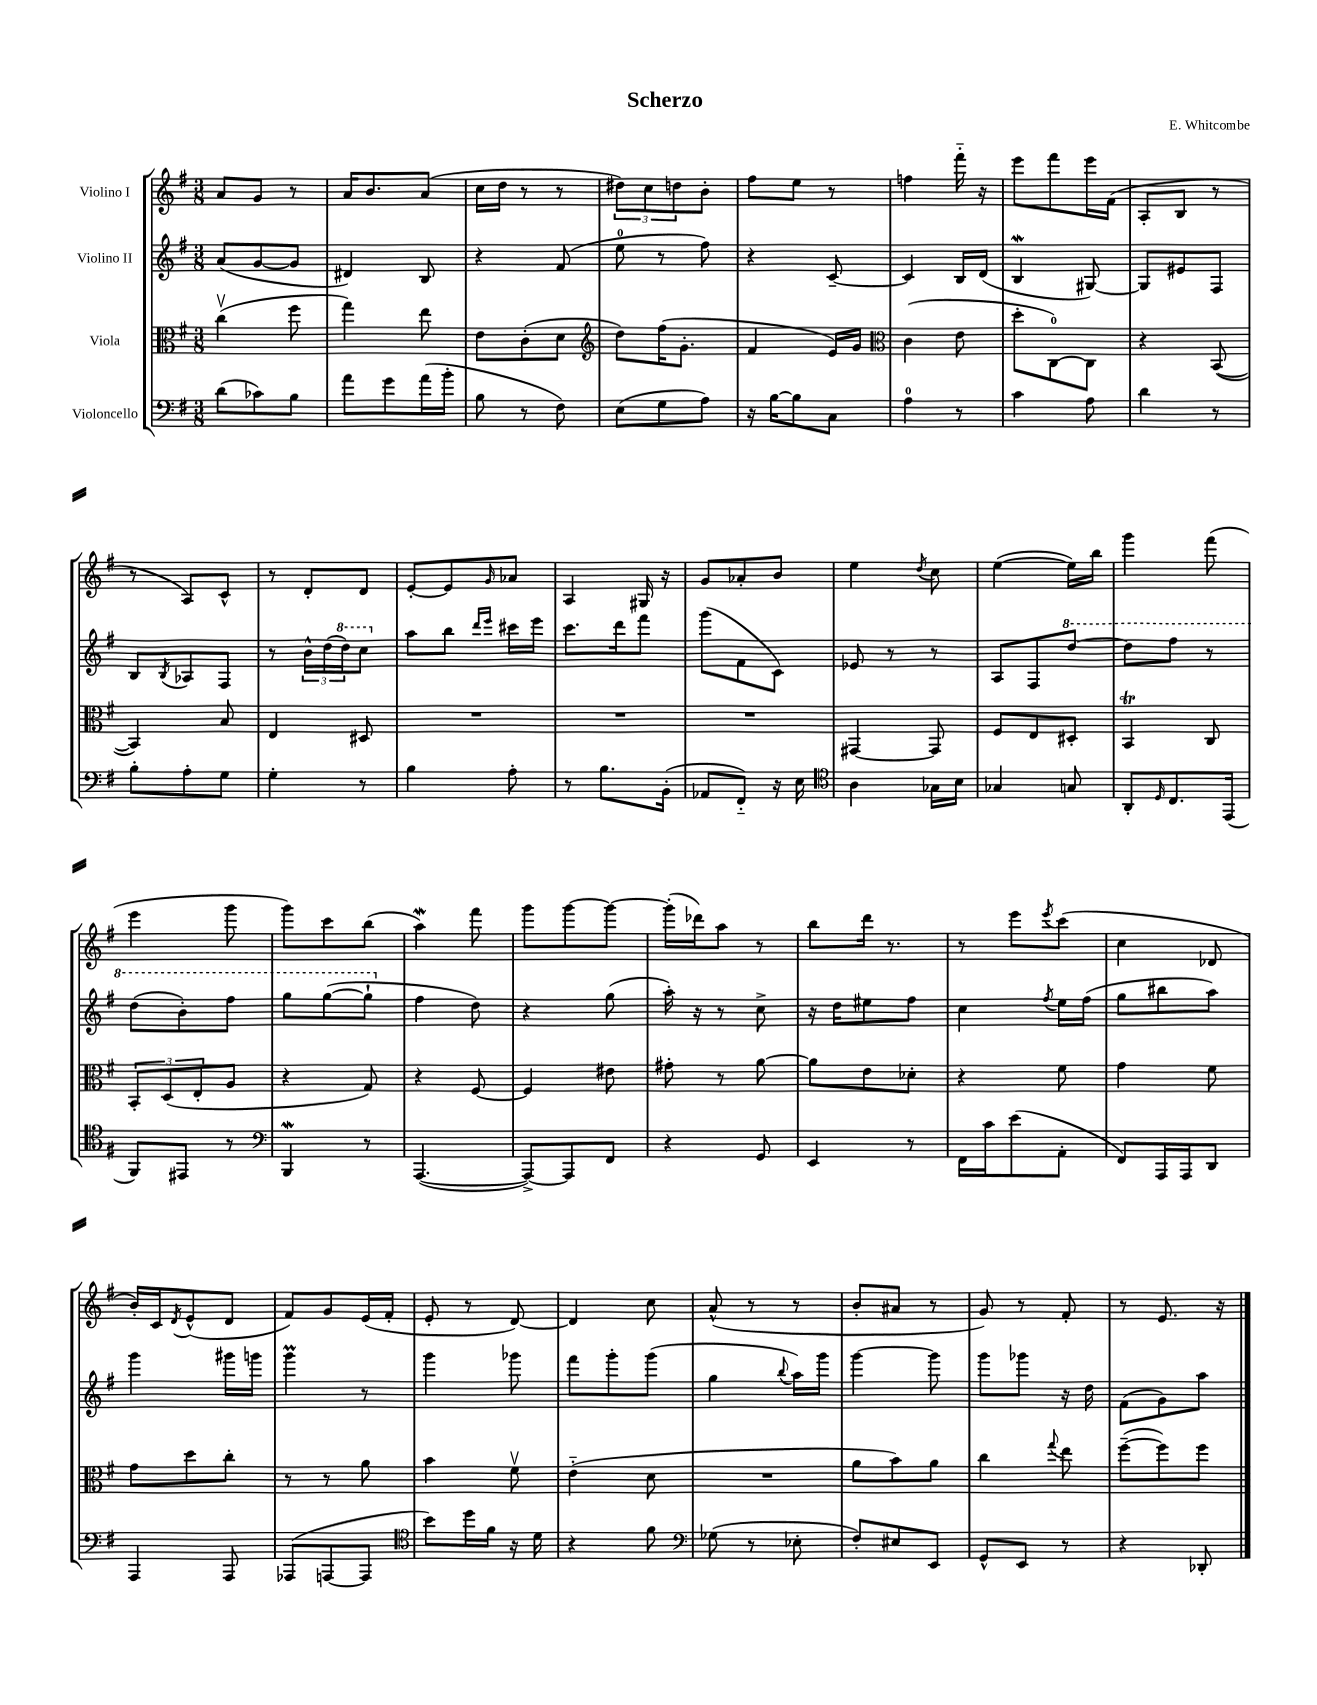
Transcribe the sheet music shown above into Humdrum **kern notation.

**kern	**kern	**kern	**kern
*part4	*part3	*part2	*part1
*staff4	*staff3	*staff2	*staff1
*I"Violoncello	*I"Viola	*I"Violino II	*I"Violino I
*clefF4	*clefC3	*clefG2	*clefG2
*k[f#]	*k[f#]	*k[f#]	*k[f#]
*M3/8	*M3/8	*M3/8	*M3/8
=1	=1	=1	=1
(8d\L	(4ccv\	(8a/L	8a/L
8c-X\)	.	[8g/	8g/J
8B\J	8ff#\	8g/J]	8r
=2	=2	=2	=2
8a\L	4gg\)	4d#X/)	16a/KL
.	.	.	8.b/
8g\	.	.	.
(16a\L	8ee\	8B/	(8a/J
16b'\JJ	.	.	.
=3	=3	=3	=3
8B\	8e\L	4r	16cc\LL
.	.	.	16dd\JJ
8r	(8c'\	.	8r
8F#\)	8d\J	(8f#/	8r
=4	=4	=4	=4
*	*clefG2	*	*
(8E\L	8dd\L)	8ee\	12dd#X\L)
.	.	.	12cc\
8G\	(16ff#\K	8r	.
.	.	.	12ddn\
.	8.g'\J	.	.
8A\J)	.	8ff#\)	8b'\J
=5	=5	=5	=5
16r	4f#/	4r	8ff#\L
[16B\KL	.	.	.
8B\]	.	.	8ee\J
8C\J	16e/LL)	[8c~/	8r
.	16g/JJ	.	.
=6	=6	=6	=6
*	*clefC3	*	*
4A\	(4c\	4c/]	4ffn\
8r	8e\	16B/LL	16fff#\
.	.	(16d/JJ	16r
=7	=7	=7	=7
4c\	8dd'\L	4BW/	8eee\L
.	[8C\)	.	8fff#\
8A\	8C\J]	[8G#X/)	16eee\L
.	.	.	(16f#\JJ
=8	=8	=8	=8
4d\	4r	8G#/L]	8A'/L
.	.	8e#X/	8B/J
8r	([8BB/	8F#/J	8r
!!LO:LB:g=z
=9	=9	=9	=9
8B'\L	4BB/])	8B/L	8r
.	.	8qB/	.
8A'\	.	8A-X/	8A/L)
8G\J	8B/	8F#/J	8c^^/J
=10	=10	=10	=10
4G'\	4E/	8r	8r
.	.	24b^^\LL	8d'/L
.	.	(24dd\	.
*	*	*8va	*
.	.	24ddd\J)	.
8r	8D#X/	8ccc\J	8d/J
=11	=11	=11	=11
*	*	*X8va	*
4B\	4.r	8aa\L	[8e'/L
.	.	8bb\J	8e/]
.	.	16qqddd/LL	.
.	.	16qqeee/JJ	16qqg/
8A'\	.	16ccc#X\LL	8a-X/J
.	.	16eee\JJ	.
=12	=12	=12	=12
8r	4.r	8.ccc\L	4A/
8.B\L	.	.	.
.	.	16ddd\k	.
.	.	8fff#\J	16G#X/
(16BB'\Jk	.	.	16r
=13	=13	=13	=13
8AA-X/L	4.r	(8ggg\L	8g/L
8FF#/J)	.	8f#\	8a-X'/
16r	.	8c\J)	8b/J
16E\	.	.	.
=14	=14	=14	=14
*clefC4	*	*	*
4A\	[4GG#X/	8e-X/	4ee\
.	.	8r	.
.	.	.	8qdd/
16G-X\LL	8GG#/]	8r	8cc\
16B\JJ	.	.	.
=15	=15	=15	=15
4G-X/	8F#/L	8A/L	([4ee\
.	8E/	8F#/	.
*	*	*8va	*
8Gn/	8D#X'/J	[8ddd/J	16ee\LL])
.	.	.	16bb\JJ
=16	=16	=16	=16
8AA'/L	4BBt/	8ddd\L]	4ggg\
16qqD/	.	.	.
8.C/	.	8fff#\J	.
.	8C/	8r	(8fff#\
(16EE/Jk	.	.	.
!!LO:LB:g=z
=17	=17	=17	=17
8FF#/L)	12BB'/L	(8ddd\L	4eee\
.	(12D/	.	.
8EE#X/J	.	8bb'\)	.
.	12E'/	.	.
8r	8A/J	8fff#\J	8ggg\
=18	=18	=18	=18
*clefF4	*	*	*
4BBBW/	4r	8ggg\L	8ggg\L)
.	.	([8ggg\	8ccc\
8r	8G/)	8ggg`\J]	(8bb\J
=19	=19	=19	=19
*	*	*X8va	*
([4.AAA/	4r	4ff#\	4aaW\)
.	[8F#/	8dd\)	8fff#\
=20	=20	=20	=20
8AAA^/L_)	4F#/]	4r	8ggg\L
8AAA/]	.	.	[8ggg\
8FF#/J	8e#X\	(8gg\	8ggg\J_
=21	=21	=21	=21
4r	8g#X'\	16aa'\)	(16ggg'\LL]
.	.	16r	16ddd-X\J)
.	8r	8r	8aa\J
8GG/	[8a\	8cc^\	8r
=22	=22	=22	=22
4EE/	8a\L]	16r	8bb\L
.	.	16dd\KL	.
.	8e\	8ee#X\	16ddd\Jk
.	.	.	8.r
8r	8d-X'\J	8ff#\J	.
=23	=23	=23	=23
16FF#\LL	4r	4cc\	8r
16c\J	.	.	.
(8e\	.	.	8eee\L
.	.	8qff#/	8qeee/
8AA'\J	8f#\	16ee\LL	(8ccc\J
.	.	(16ff#\JJ	.
=24	=24	=24	=24
8FF#/L)	4g\	8gg\L	4cc\
16AAA/L	.	8bb#X\	.
16AAA/J	.	.	.
8DD/J	8f#\	8aa\J)	8d-X/
!!LO:LB:g=z
=25	=25	=25	=25
4AAA/	8g\L	4ggg\	16b'/LL)
.	.	.	16c/J
.	.	.	8qd/
.	8dd\	.	(8e^^/
8AAA/	8cc'\J	16ggg#X\LL	8d/J
.	.	16gggn\JJ	.
=26	=26	=26	=26
(8AAA-X/L	8r	4gggM\	8f#/L)
[8AAAn/	8r	.	8g/
8AAA/J]	8a\	8r	(16e/L
.	.	.	16f#'/JJ
=27	=27	=27	=27
*clefC4	*	*	*
8b\L)	4b\	4ggg\	8e'/
16dd\L	.	.	8r
16f#\JJ	.	.	.
16r	8f#v\	8ggg-X\	[8d/)
16d\	.	.	.
=28	=28	=28	=28
4r	(4e\	8fff#\L	4d/]
.	.	8ggg'\	.
8f#\	8d\	(8ggg\J	8cc\
=29	=29	=29	=29
*clefF4	*	*	*
(8G-X\	4.r	4gg\	(8a^^/
8r	.	.	8r
.	.	8qqbb/	.
8E-X'\	.	16aa\LL)	8r
.	.	16ggg\JJ	.
=30	=30	=30	=30
8F#'/L)	8a\L	[4ggg\	8b'/L
8E#X/	8b\)	.	8a#X/J
8EE/J	8a\J	8ggg\]	8r
=31	=31	=31	=31
8GG^^/L	4cc\	8ggg\L	8g/)
8EE/J	.	8ggg-X\J	8r
.	8qqgg/	.	.
8r	8ee\	16r	8f#'/
.	.	16dd\	.
=32	=32	=32	=32
4r	([8ff#~\L	(8f#\L	8r
.	8ff#\])	8g\)	8.e/
8DD-X'/	8ff#\J	8aa\J	.
.	.	.	16r
==	==	==	==
*-	*-	*-	*-
